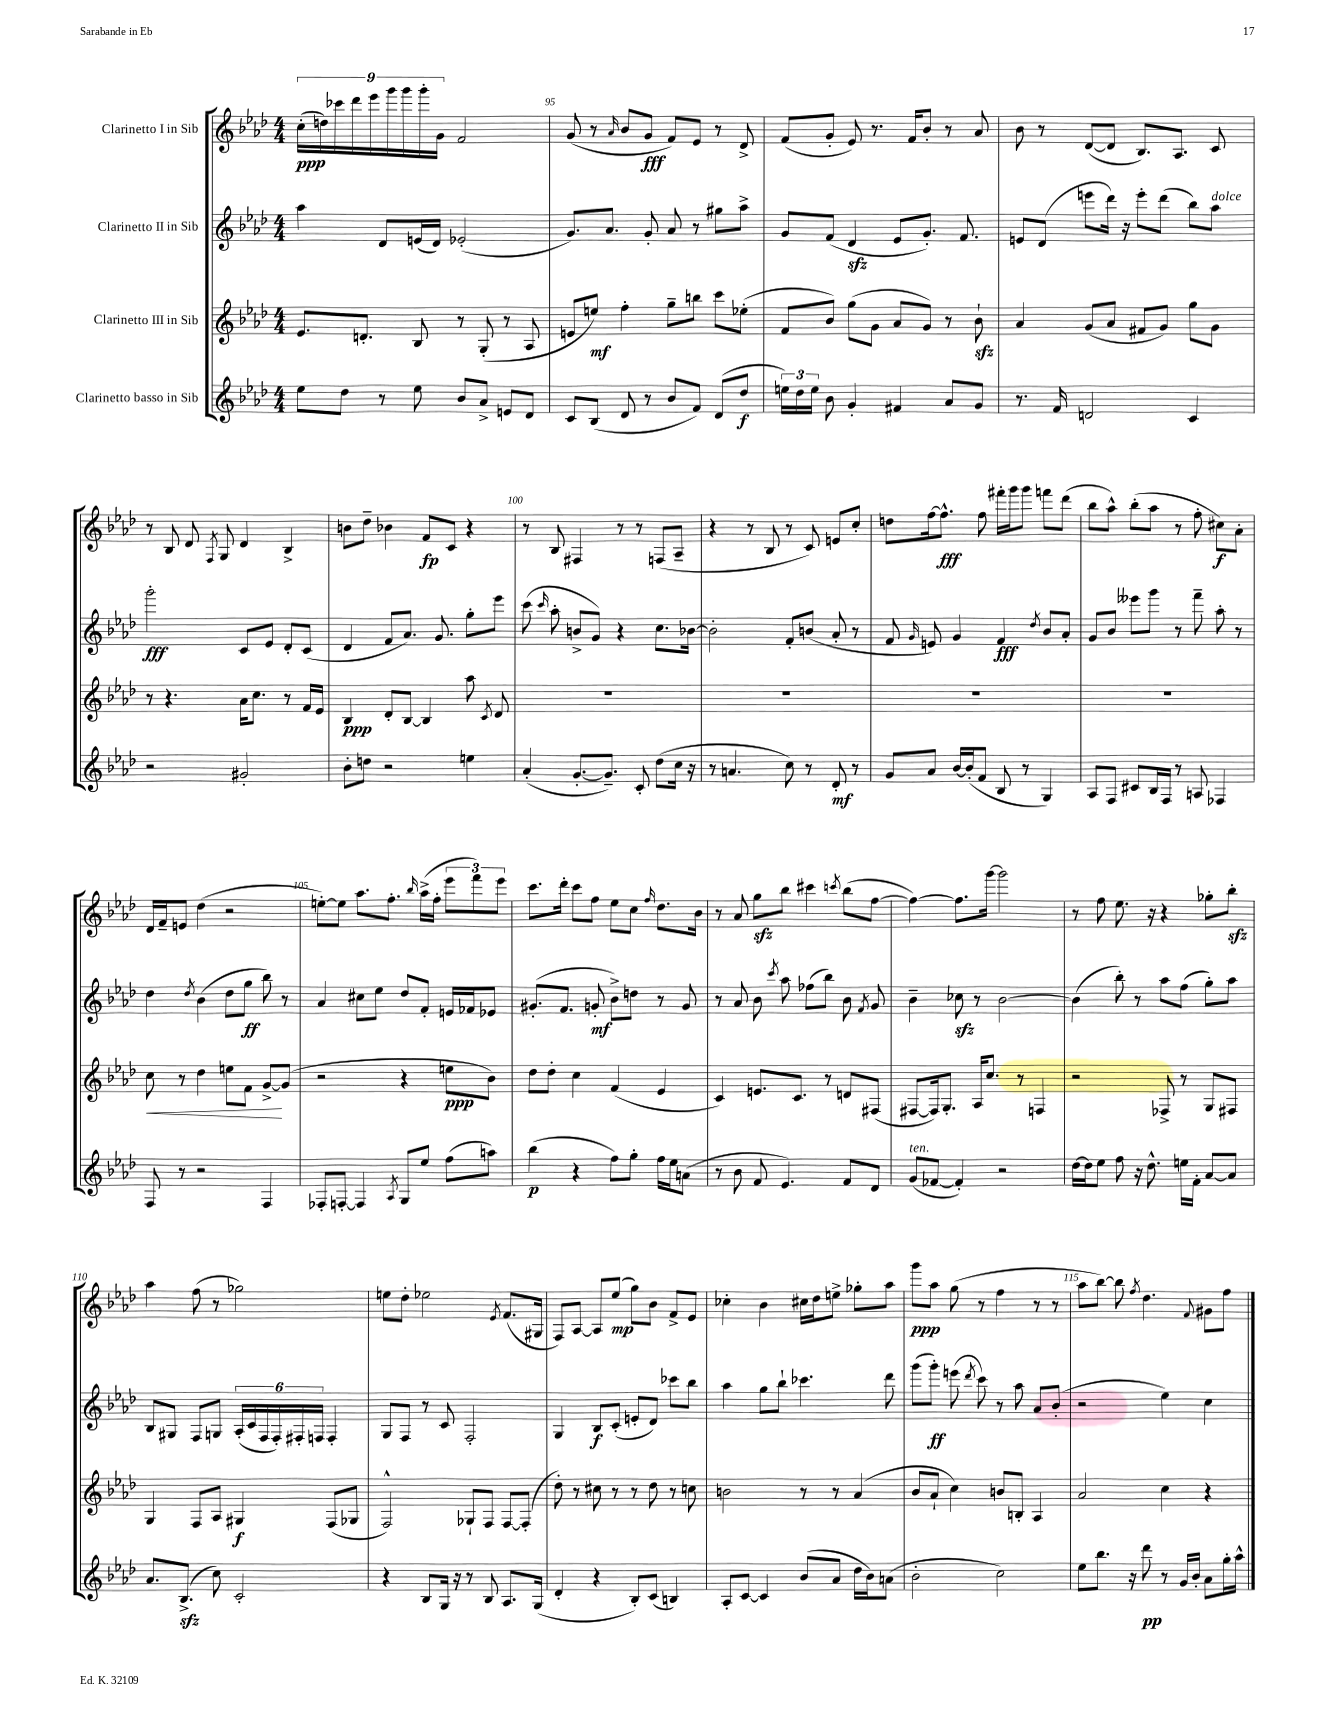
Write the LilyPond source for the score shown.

<<
\new StaffGroup <<
\new Staff = "s0" \with { instrumentName = "Clarinetto I in Sib" } {
    \clef treble \key aes \major \numericTimeSignature \time 4/4
    \autoBeamOff \tuplet 9/8 { c''16[-.\ppp( d''16) ces'''16 des'''16 ees'''16 g'''16 g'''16 g'''16-. g'16] } f'2 |
    g'8( r8 \grace { aes'16 } bes'8[ g'8]\fff f'8[) ees'8] r8 des'8-> |
    f'8[( g'8]-. ees'8) r8. f'16[ bes'8]-. r8 aes'8 |
    bes'8 r8 des'8[~( des'8] bes8.[) aes8.] c'8 |
    r8 bes8 des'8 \acciaccatura { f8 } g8 des'4 bes4-> |
    b'8[ des''8]-- bes'4 f'8[\fp c'8] r4 |
    r8 bes8 fis4 r8 r8 f8[( aes8]-- |
    r4 r8 bes8 r8 c'8) e'8[ c''8]-. |
    d''8[ f''16~ f''8.]-^\fff f''8 fis'''16[-. g'''16 g'''8] f'''8[ des'''8]( |
    bes''8[ aes''8]-^) bes''8[-.( aes''8] r8 f''8-. cis''8[\f) aes'8]-. |
    des'16[ f'16-- e'8] des''4( r2 |
    e''8[~-.) e''8] aes''8.[ f''8.]-. \grace { bes''16 } aes''16[->( f''16]-. \tuplet 3/2 { ees'''8[ f'''8) ees'''8] } |
    c'''8.[ des'''16]-. c'''8[ f''8] ees''8[ c''8] \grace { f''16 } des''8.[ bes'16] |
    r8 aes'8 g''8[\sfz bes''8] cis'''4 \acciaccatura { c'''8 } bes''8[( f''8]~ |
    f''4~) f''8.[ g'''16]~ g'''2 |
    r8 f''8 ees''8. r16 r4 ges''8[-. bes''8]-.\sfz |
    aes''4 f''8( r8 ges''2) |
    e''8[ des''8]-. ees''2 \acciaccatura { ees'8 } f'8.[( gis16] |
    f8[) aes8]~ aes8[ ees''8]\mp( g''8[) bes'8] f'8[-> ees'8] |
    ces''4-. bes'4 cis''16[ des''16 e''8]-> ges''8[-. aes''8] |
    g'''8[\ppp aes''8] g''8( r8 f''4 r8 r8 |
    aes''8[ bes''8]~) bes''8 \acciaccatura { f''8 } des''4. \appoggiatura { f'8 } gis'8[ f''8] \bar "|." |
}
\new Staff = "s1" \with { instrumentName = "Clarinetto II in Sib" } {
    \clef treble \key aes \major \numericTimeSignature \time 4/4
    \autoBeamOff aes''4 des'8[ e'16( des'16]) ees'2-.( |
    g'8.[) aes'8.] g'8-. aes'8 r8 gis''8[ aes''8]-> |
    g'8[ f'8]( des'4\sfz ees'8[ g'8.]-.) f'8. |
    e'8[ des'8]( e'''8[ des'''16]) r16 e'''8[-. des'''8]( bes''8[) aes''8]^\markup { \italic "dolce" } |
    g'''2-.\fff c'8[ ees'8] des'8[-. c'8]( |
    des'4 f'8[ aes'8.]) g'8. g''8[-. ees'''8] |
    c'''8( \grace { c'''16 } aes''8-. b'8[-> g'8]) r4 c''8.[ bes'16]~ |
    bes'2-. f'8[-. b'8]( aes'8-. r8 |
    f'8 \grace { g'16 } e'8) g'4 f'4\fff \acciaccatura { des''8 } bes'8[ aes'8]-. |
    g'8[ bes'8] eeses'''8[ g'''8] r8 f'''8-- aes''8-. r8 |
    des''4 \acciaccatura { des''8 } bes'4( des''8[ g''8]\ff bes''8) r8 |
    aes'4 cis''8[ ees''8] des''8[ f'8]-. e'16[ fes'16 ees'8] |
    gis'8.[-.( f'8.] g'8-.\mf bes'8[->) d''8] r8 g'8 |
    r8 aes'8 bes'8 \acciaccatura { c'''8 } aes''8 fes''8[( bes''8]) bes'8 \acciaccatura { f'8 } g'8 |
    bes'4-- ces''8\sfz r8 bes'2~ |
    bes'4( bes''8-.) r8 aes''8[ f''8]( g''8[-.) aes''8] |
    bes8[ gis8] f8[ g8] \tuplet 6/4 { aes16[-.( c'16 f16 f16-.) fis16-. f16] } f4-. |
    g8[ f8] r8 c'8 f2-. |
    g4 bes8[\f c'8]-.( e'8[-. des'8]) ces'''8[ bes''8] |
    aes''4 g''8[ bes''8]-! ces'''4. des'''8 |
    g'''8[( g'''8]-.\ff) e'''8( \acciaccatura { des'''8 } c'''8) r8 aes''8 aes'8[ bes'8]-.( |
    r2 ees''4) c''4 \bar "|." |
}
\new Staff = "s2" \with { instrumentName = "Clarinetto III in Sib" } {
    \clef treble \key aes \major \numericTimeSignature \time 4/4
    \autoBeamOff ees'8.[ d'8.]-. bes8 r8 g8-.( r8 aes8 |
    e'8[ e''8]\mf) f''4-. g''8[-- b''8] c'''8[ ees''8]-.( |
    f'8[ bes'8]) g''8[( g'8] aes'8[ g'8]) r8 bes'8-!\sfz |
    aes'4 g'8[( aes'8] fis'8[ g'8]) g''8[ g'8] |
    r8 r4. aes'16[ c''8.] r8 f'16[ ees'16] |
    bes4\ppp des'8[-. bes8]~ bes4 aes''8 \acciaccatura { c'8 } des'8 |
    R1 |
    R1 |
    R1 |
    R1 |
    c''8\< r8 des''4 e''8[ f'8] g'8[~->\! g'8]( |
    r2 r4 e''8[\ppp bes'8]) |
    des''8[ des''8]-. c''4 f'4( ees'4 |
    c'4) e'8.[ c'8.] r8 d'8[ fis8]( |
    fis8[~ fis16) g8.]-. aes16[ c''8.] r8 f4 |
    r2 fes8-> r8 g8[ fis8] |
    g4 f8[ aes8] gis4\f f8[( ges8] |
    f2-^) ges8[-! f8] f8[~ f8]-.( |
    des''8-.) r8 cis''8 r8 r8 des''8 r8 c''8 |
    b'2 r8 r8 aes'4( |
    bes'8[ aes'8]-! c''4) b'8[ b8]-. aes4 |
    aes'2 c''4 r4 \bar "|." |
}
\new Staff = "s3" \with { instrumentName = "Clarinetto basso in Sib" } {
    \clef treble \key aes \major \numericTimeSignature \time 4/4
    \autoBeamOff ees''8[ des''8] r8 ees''8 bes'8[ aes'8]-> e'8[ des'8] |
    c'8[ bes8]( des'8 r8 bes'8[ f'8]) des'8[( des''8]\f |
    \tuplet 3/2 { e''16[) des''16 e''16] } bes'8 g'4-. fis'4 aes'8[ g'8] |
    r8. f'16 d'2 c'4 |
    r2 gis'2-. |
    bes'8[-. d''8] r2 e''4 |
    aes'4-.( g'8.[~-. g'8.]--) c'8-. des''8[( c''16] r16 |
    r8 a'4. c''8) r8 des'8-.\mf r8 |
    g'8[ aes'8] bes'16[~ bes'16-.( f'8] bes8 r8 g4) |
    aes8[ f8] cis'8[ bes16 f16] r8 a8 fes4 |
    f8 r8 r2 f4 |
    fes8[-. f8]~-. f4 \acciaccatura { aes8 } g8[ ees''8] f''8[( a''8]) |
    bes''4\p( r4 f''8[) g''8]-. f''16[ ees''16 a'8]( |
    r8 bes'8 f'8 ees'4.) f'8[ des'8] |
    g'8[^\markup { \italic "ten." }( fes'8]~ fes'4-.) r2 |
    des''16[~ des''16 ees''8] f''8 r16 des''8.-^ e''16[ f'16]-. aes'8[~ aes'8] |
    aes'8.[ bes8.]->\sfz( c''8) c'2-. |
    r4 bes8[ g16] r16 r8 bes8 aes8.[ g16]( |
    des'4-. r4 bes8[-.) c'8]( b4) |
    aes8[-. c'8]~ c'4 bes'8[( aes'8] des''16[ bes'16) a'8]( |
    bes'2-. c''2) |
    ees''8[ bes''8.] r16 des'''8\pp r8 g'16[ bes'16]-. aes'8[ g''16-. aes''16]-^ \bar "|." |
}
>>
>>
\layout { \context { \Score currentBarNumber = #94 \override BarNumber.break-visibility = ##(#f #t #t) barNumberVisibility = #(every-nth-bar-number-visible 5) } }
